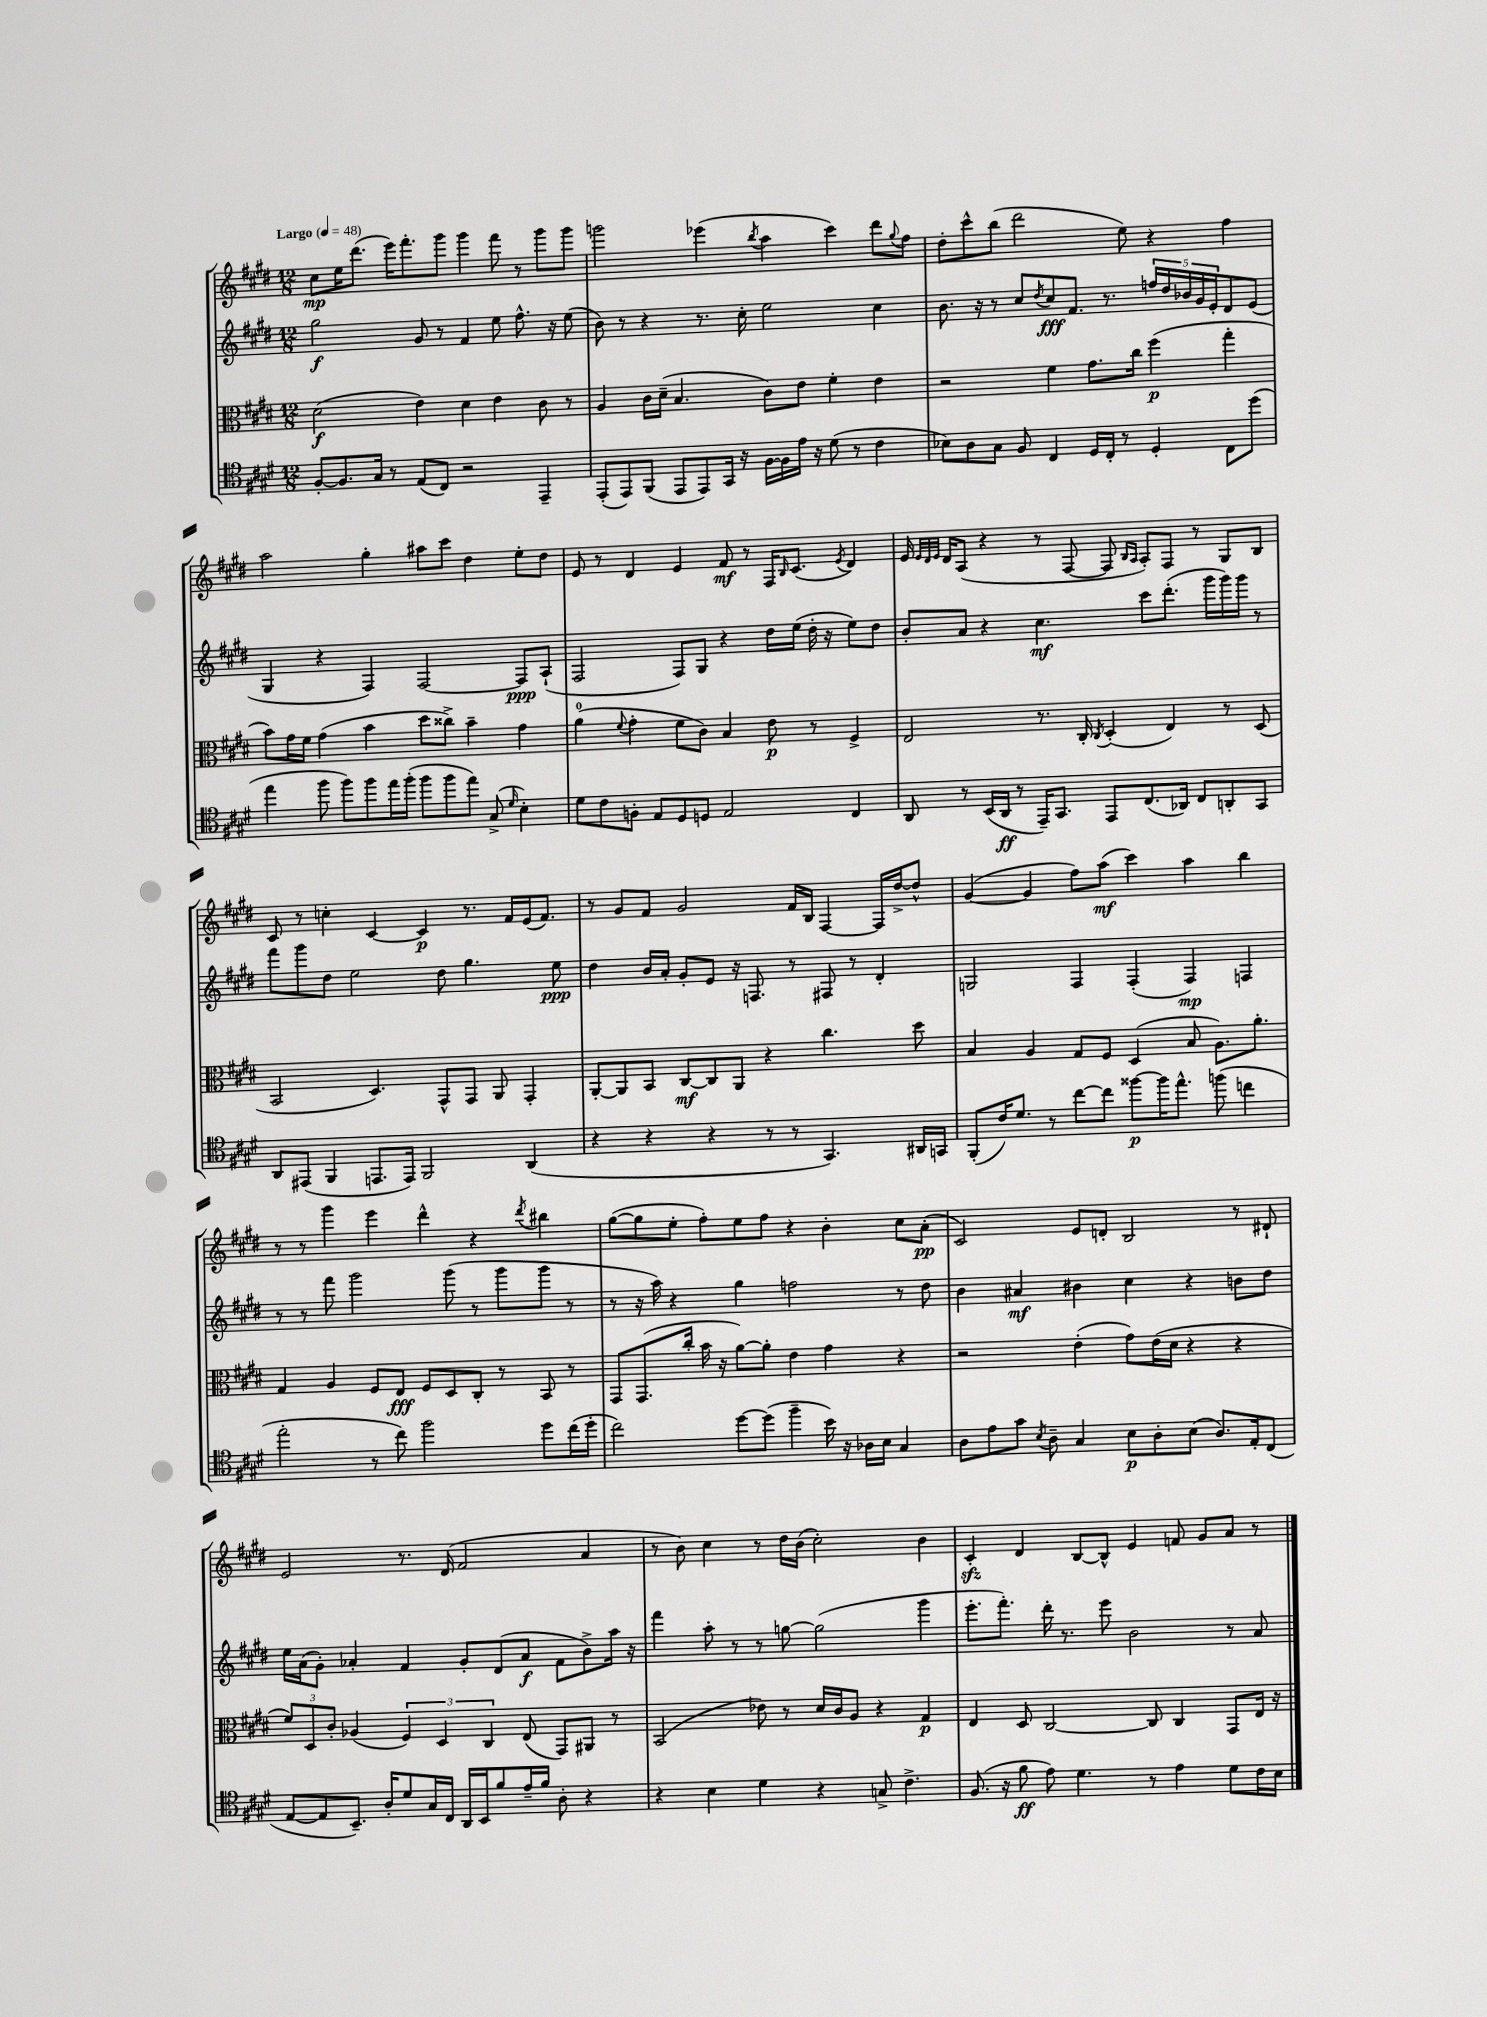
<<
\new StaffGroup <<
\new Staff = "s0" {
    \clef treble \key e \major \numericTimeSignature \time 12/8 \tempo "Largo" 4 = 48
    cis''8\mp e''16 dis'''8.( e'''16) fis'''8.-. gis'''8 gis'''4 fis'''8 r8 gis'''8 gis'''8 |
    g'''2 ees'''4( \acciaccatura { b''8 } a''4 cis'''4) dis'''8 \appoggiatura { gis''8 } fis''8 |
    dis''8-. cis'''8-^ b''8( dis'''2 e''8) r4 fis''4 |
    a''2 gis''4-. ais''8 cis'''8 dis''4 e''8-. dis''8 |
    e'8 r8 dis'4 e'4 fis'8\mf r8 fis16 \grace { b16 } cis'8.( \acciaccatura { e'8 } dis'4) |
    e'16 \grace { e'32 dis'32 e'32 } dis'16 a8( r4 r8 fis8~ fis8 \grace { b16 a16 } a8-.) fis8 r8 gis8 b8 |
    cis'8 r8 c''4-. cis'4~ cis'4\p r8. fis'16 e'16( fis'8.) |
    r8 gis'8 fis'8 gis'2 fis'16 b16 fis4~ fis16 dis''16~-> dis''8-^ |
    gis'4~( gis'4 fis''8) a''8\mf( cis'''4) a''4 b''4 |
    r8 r8 gis'''4 e'''4 dis'''4-^ r4 \acciaccatura { dis'''8 } bis''4 |
    gis''8~( gis''8 e''8-. fis''8-.) e''8 fis''8 r4 b'4-. cis''8 a'8-.\pp( |
    cis'2) e'8 d'8-. b2 r8 dis'8-! |
    e'2 r8. dis'16( fis'2 a'4 |
    r8 b'8) cis''4 r8 dis''16 b'16( cis''2-.) b'4 |
    cis'4-.\sfz dis'4 b8~ b8-^ e'4 f'8 gis'8 a'8 r8 \bar "|." |
}
\new Staff = "s1" {
    \clef treble \key e \major \numericTimeSignature \time 12/8
    gis''2\f gis'8 r8 fis'4 e''8 fis''8.-^ r16 e''8( |
    b'8) r8 r4 r8. cis''16-. e''2 cis''4 |
    b'8. r16 r8 cis''8 \acciaccatura { dis''8 } cis''8\fff fis'8. r8. \tuplet 5/4 { f''16 dis''16 bes'16 gis'16 e'16-. } dis'8 e'8( |
    gis4 r4 fis4) fis2~ fis8\ppp a8-!( |
    fis2 fis8) gis8 r4 dis''16 e''16( dis''16-. r16 e''8) dis''8 |
    b'8-. a'8 r4 cis''4.\mf cis'''8 dis'''8.-.( gis'''16 gis'''16) gis'''16 r8 |
    fis'''8 gis'''8 dis''8 e''2 dis''8 gis''4. e''8\ppp |
    dis''4 b'16 a'16-. gis'8-. e'8 r16 f8. r8 fis8 r8 dis'4-. |
    g2 fis4 fis4-.( fis4\mp) f4 |
    r8 r8 fis'''8 gis'''2 gis'''8( r8 gis'''8 gis'''8 r8 |
    r8 r16 a''16) r4 gis''4 f''2 r8 dis''8 |
    b'4 ais'4\mf bis'4 cis''4 r4 b'8 dis''8 |
    e''16 a'16( gis'8-.) aes'4-. fis'4 gis'8-. dis'8( aes'8\f fis'8 b'8->) a''16 r16 |
    fis'''4 a''8-. r8 r8 g''8~ g''2( gis'''4 |
    e'''8.-. fis'''8.-.) dis'''16-. r8. e'''8 b'2 r8 a'8 \bar "|." |
}
\new Staff = "s2" {
    \clef alto \key e \major \numericTimeSignature \time 12/8
    dis'2\f( e'4) dis'4 e'4 cis'8 r8 |
    a4 cis'16 dis'16--( b4. cis'8) e'8 fis'4-. e'4 |
    r2 fis'4 gis'8. cis''16 fis''4\p( gis''4-. |
    b'8) gis'16 fis'16 gis'4( b'4 dis''8 cisis''8->) b'4-- gis'4 |
    a'4-0( \appoggiatura { fis'8 } gis'4-. fis'8 cis'8) b4 e'8\p r8 fis4-> |
    e2 r8. cis16-. \acciaccatura { cis8 } dis4-.( e4) r8 dis8( |
    b,2 dis4.) gis,8-^ gis,8 a,8 gis,4-. |
    a,8~-. a,8 b,8 cis8~\mf cis8 a,8 r4 cis''4. dis''8 |
    b4 a4 gis8 fis8 dis4( b8 a8.) a'8.-. |
    gis4 a4 fis8 e8\fff fis8 dis8 cis8-. r8 b,8 r8 |
    gis,8 gis,8.( cis''16-. b'16 r16 a'8~) a'8-. e'4 gis'4 r4 |
    r2 e'4-.( gis'8) e'16( dis'16 r4 r4 |
    \tuplet 3/2 { fis'8) dis8 cis'8-. } aes4( \tuplet 3/2 { fis4) dis4 cis4 } e8( gis,8) ais,8 r8 |
    b,2( ees'8) r8 dis'16 cis'16 a8 r4 gis4\p |
    e4 dis8 cis2~ cis8 cis4 gis,8 e16 r16 \bar "|." |
}
\new Staff = "s3" {
    \clef tenor \key e \major \numericTimeSignature \time 12/8
    fis8~-. fis8. gis16 r8 e8( cis8) r2 e,4-- |
    e,8-.( e,8) fis,8( e,8 e,8) gis,16 r16 fis16~ fis16 e'16 r16 dis'8( r8 cis'4 |
    bes8) a8 gis8 fis8 cis4 dis16 cis16-. r8 dis4-. cis8 dis''8( |
    e''4 fis''8 fis''8) fis''8 e''16 fis''16-.( fis''8 fis''8 e''8) gis8->( \grace { dis'16 } b4-.) |
    dis'8 cis'8 f8-. e8 dis8 d8 e2 cis4 |
    a,8 r8 b,16( a,16\ff r8 e,16--) gis,8. e,8 cis8.( aes,16) cis8 a,8-. gis,8 |
    a,8 eis,8( fis,4 e,8. e,16) fis,2 a,4( |
    r4 r4 r4 r8 r8 gis,4.) ais,16 g,16 |
    fis,8-.( cis'16) dis'8. r8 cis''8~ cis''8 fisis''8~\p fisis''16 e''8.-^ f''8( c''4 |
    e''2-. r8 cis''8) fis''2 dis''8 cis''16( dis''16-. |
    cis''2) dis''8~ dis''8( fis''4-- b'16) r16 aes16 b16 gis4 |
    a8 e'8 gis'8 \acciaccatura { b8 } a8-- gis4 b8\p a8-. b8( a8.) e16-. cis8( |
    e8~ e8 b,8.--) a16-. dis'8 gis16 cis16 a,16 b,16 fis'8 e'16-- fis'16 a8-. r4 |
    r4 b4 dis'4 r4 g8-> cis'4.-> |
    fis8.( r16 fis'8\ff e'8) dis'4. r8 e'4 dis'8 cis'16 b16 \bar "|." |
}
>>
>>
\layout { \context { \Score \remove "Bar_number_engraver" } }
